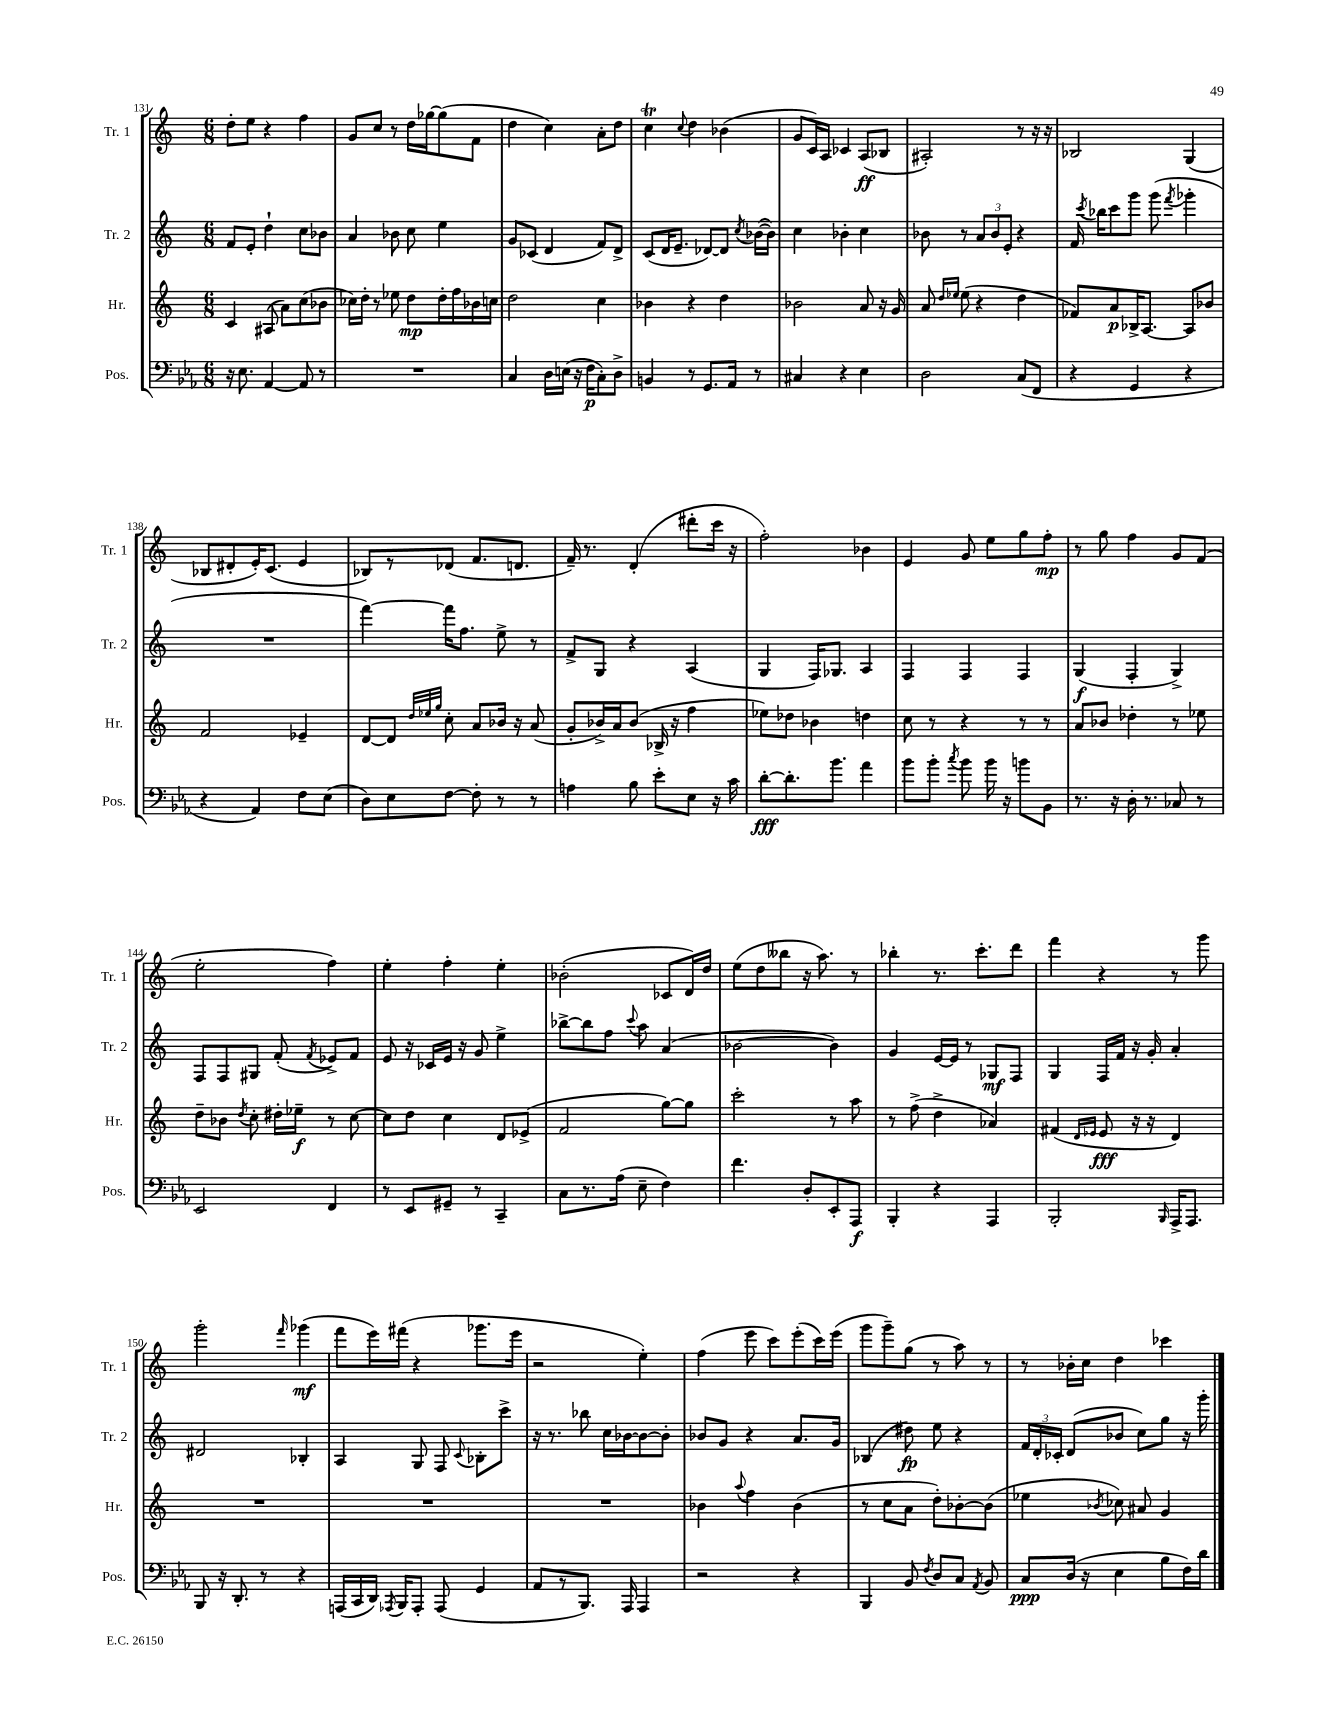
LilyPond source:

<<
\new StaffGroup <<
\new Staff = "s0" \with { instrumentName = "Tr. 1" shortInstrumentName = "Tr. 1" } {
    \clef treble \key c \major \numericTimeSignature \time 6/8
    \autoBeamOff d''8[-. e''8] r4 f''4 |
    g'8[ c''8] r8 d''16[ ges''16~ ges''8( f'8] |
    d''4 c''4) a'8[-. d''8] |
    c''4\trill \appoggiatura { c''8 } d''4 bes'4( |
    g'8[ c'16) a16] ces'4 a8[\ff( bes8] |
    ais2-.) r8 r16 r16 |
    bes2 g4( |
    bes8[ dis'8-. e'16-.) c'8.]( e'4 |
    bes8[) r8 des'8]( f'8.[ d'8.] |
    f'16--) r8. d'4-.( dis'''8[-. c'''16] r16 |
    f''2-.) bes'4 |
    e'4 g'8 e''8[ g''8 f''8]-.\mp |
    r8 g''8 f''4 g'8[ f'8]( |
    e''2-. f''4) |
    e''4-. f''4-. e''4-. |
    bes'2-.( ces'8[ d'16) d''16] |
    e''8[( d''8 beses''8] r16 a''8.) r8 |
    bes''4-. r8. c'''8.[-. d'''8] |
    f'''4 r4 r8 g'''8 |
    g'''2-. \grace { f'''16 } ges'''4\mf( |
    f'''8[ e'''16) fis'''16]( r4 ges'''8.[ e'''16] |
    r2 e''4-.) |
    f''4( e'''8 c'''8[) e'''8-.( c'''16) e'''16]( |
    g'''8[ g'''8--) g''8]( r8 a''8) r8 |
    r8 bes'16[-. c''16] d''4 ces'''4 \bar "|." |
}
\new Staff = "s1" \with { instrumentName = "Tr. 2" shortInstrumentName = "Tr. 2" } {
    \clef treble \key c \major \numericTimeSignature \time 6/8
    \autoBeamOff f'8[ e'8]-. d''4-! c''8[ bes'8] |
    a'4 bes'8 c''8 e''4 |
    g'8[ ces'8]( d'4 f'8[) d'8]-> |
    c'8[( d'16 e'8.]-- des'8[~) des'8] \acciaccatura { c''8 } bes'16[~( bes'16]) |
    c''4 bes'4-. c''4 |
    bes'8 r8 \tuplet 3/2 { a'8[ bes'8 e'8]-. } r4 |
    f'16 \acciaccatura { c'''8 } bes''16[ c'''8 g'''8] g'''8( \acciaccatura { f'''8 } ges'''4-. |
    R2. |
    f'''4~) f'''16[ f''8.] e''8-> r8 |
    f'8[-> g8] r4 a4( |
    g4 f16[) ges8.] a4 |
    f4 f4 f4 |
    g4\f( f4-. g4->) |
    f8[ f8 gis8] f'8-.( \acciaccatura { f'8 } ees'8[->) f'8] |
    e'8 r16 ces'16[ e'16] r16 g'8 e''4-> |
    bes''8[~-> bes''8 f''8] \appoggiatura { c'''8 } a''8 a'4( |
    bes'2~ bes'4) |
    g'4 e'16[~ e'16] r8 ges8[\mf f8] |
    g4 f16[ f'16] r16 g'16-. a'4-. |
    dis'2 bes4-. |
    a4 g8 f8 \appoggiatura { c'8 } bes8[-. c'''8]-> |
    r16 r8. bes''8 c''16[ bes'16~ bes'8~ bes'8]-. |
    bes'8[ g'8] r4 a'8.[ g'16] |
    bes4( dis''8\fp) e''8 r4 |
    \tuplet 3/2 { f'16[ d'16-. ces'16]-. } d'8[( bes'8] c''8[) g''8] r16 g'''16-. \bar "|." |
}
\new Staff = "s2" \with { instrumentName = "Hr." shortInstrumentName = "Hr." } {
    \clef treble \key c \major \numericTimeSignature \time 6/8
    \autoBeamOff c'4 ais8( a'8[) c''8( bes'8] |
    ces''16[) d''16]-. r8 ees''8 d''8[\mp d''16-. f''16 bes'16 c''16] |
    d''2 c''4 |
    bes'4 r4 d''4 |
    bes'2 a'8 r16 g'16 |
    a'8 \grace { d''16[ ees''16] } ees''8( r4 d''4 |
    fes'8[) a'8\p bes16-> a8.]~ a8[ bes'8] |
    f'2 ees'4-- |
    d'8[~ d'8] \grace { d''32[ ees''32 g''32] } c''8-. a'8[ bes'16] r16 a'8( |
    g'8[-. bes'16->) a'16 bes'8]( bes16-> r16 f''4 |
    ees''8[) des''8] bes'4 d''4 |
    c''8 r8 r4 r8 r8 |
    a'8[ bes'8] des''4-. r8 ees''8 |
    d''8[-- bes'8] \acciaccatura { d''8 } c''8-. dis''16[-. ees''16]--\f r8 c''8~ |
    c''8[ d''8] c''4 d'8[ ees'8]->( |
    f'2 g''8[~) g''8] |
    c'''2-. r8 a''8 |
    r8 f''8->( d''4-> aes'4) |
    fis'4( \grace { d'16[ ees'16] } ees'8\fff r16 r16 d'4) |
    R2. |
    R2. |
    R2. |
    bes'4 \appoggiatura { a''8 } f''4 bes'4( |
    r8 c''8[ a'8] d''8[-.) bes'8~-. bes'8]( |
    ees''4 \acciaccatura { bes'8 } ces''8) ais'8 g'4 \bar "|." |
}
\new Staff = "s3" \with { instrumentName = "Pos." shortInstrumentName = "Pos." } {
    \clef bass \key ees \major \numericTimeSignature \time 6/8
    \autoBeamOff r16 ees8. aes,4~ aes,8 r8 |
    R2. |
    c4 d16[ e16]( r16 f16[\p c8-.) d8]-> |
    b,4 r8 g,8.[ aes,16] r8 |
    cis4 r4 ees4 |
    d2 c8[( f,8] |
    r4 g,4 r4 |
    r4 aes,4) f8[ ees8]( |
    d8[) ees8 f8]~ f8-. r8 r8 |
    a4 bes8 ees'8[-. ees8] r16 c'16 |
    d'8[~-.\fff d'8.-. bes'8.] aes'4 |
    bes'8[ bes'8]-. \acciaccatura { c''8 } bes'8 bes'16 r16 b'8[ bes,8] |
    r8. r16 d16-. r8. ces8 r8 |
    ees,2 f,4 |
    r8 ees,8[ gis,8]-- r8 c,4-- |
    c8[ r8. aes16]( ees8-- f4) |
    f'4. d8[-. ees,8-. aes,,8]\f |
    bes,,4-. r4 aes,,4 |
    bes,,2-. \grace { bes,,16 } aes,,16[-> aes,,8.] |
    bes,,8 r16 d,8.-. r8 r4 |
    a,,16[( c,16 d,16]) \acciaccatura { aes,,8 } bes,,16[ aes,,8]-. aes,,8( g,4 |
    aes,8[ r8 bes,,8.]) aes,,16 aes,,4 |
    r2 r4 |
    bes,,4 bes,8 \acciaccatura { f8 } d8[ c8] \acciaccatura { aes,8 } bes,8 |
    c8[\ppp d16]( r16 ees4 bes8[ f16) d'16] \bar "|." |
}
>>
>>
\layout { \context { \Score currentBarNumber = #131 } }
